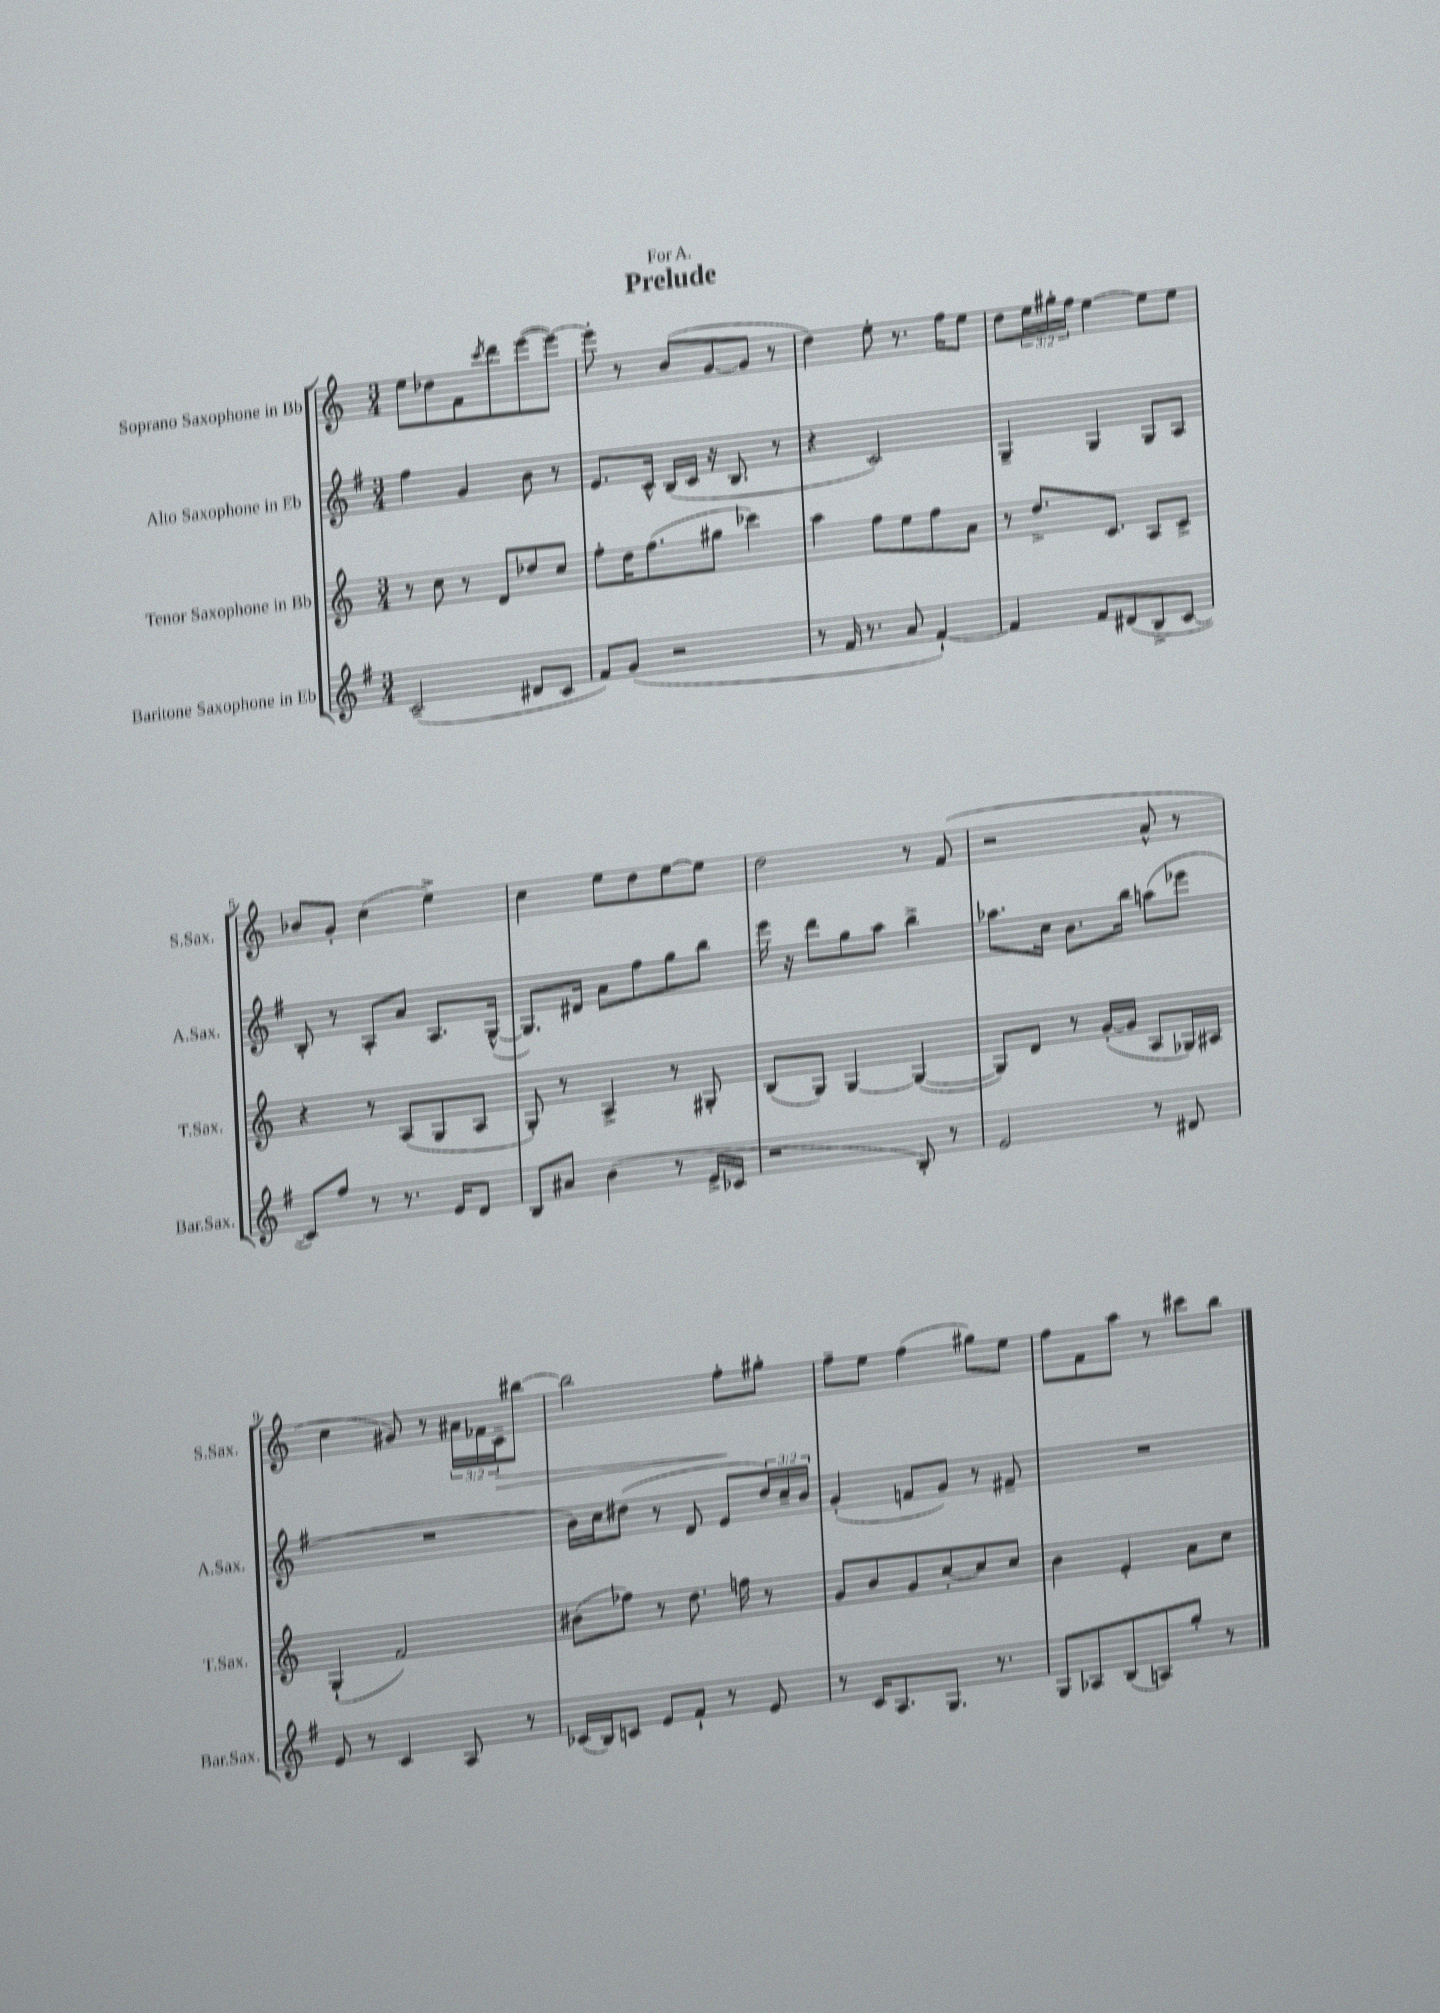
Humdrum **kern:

**kern	**kern	**kern	**kern
*staff4	*staff3	*staff2	*staff1
*clefG2	*clefG2	*clefG2	*clefG2
*k[f#]	*k[]	*k[f#]	*k[]
*M3/4	*M3/4	*M3/4	*M3/4
(2c~	8r	4ff#	8ee
.	8cc	.	8dd-
.	8r	4g	8f
.	.	.	8qccc
.	8d	.	8ddd
8d#	8dd-	8b	([8eee
8c	8cc	8r	8eee_)
=	=	=	=
8f#)	8ff'	8.e	8eee']
(8g	16dd	.	8r
.	(8.ff	16c^^	.
2r	.	(16B	(8b
.	.	16c	.
.	8gg#	16r	[8g
.	.	8.B	.
.	4ccc-)	.	8g]
.	.	8r	8r
=	=	=	=
8r	4aa	4r	4dd)
16f#	.	.	.
8.r	.	.	.
.	8ff	2c)	8ee'
8a	8ee	.	8.r
[4f#`)	8ff	.	.
.	.	.	16ff
.	8a	.	8ee
=	=	=	=
4f#]	8r	4G~	8dd
.	8.dd^	.	24ee
.	.	.	24gg#'
.	.	.	24ff
8f#	.	4G	[4ee
.	8.c	.	.
(8d#	.	.	.
8B^	8A	8G	8ee]
[8c	8c^	8A	8ee
=	=	=	=
8c])	4r	8B'	8b-
8ff#	.	8r	8g'
8r	8r	8A'	(4cc
8.r	(8A	8a	.
.	8G	8.A	4ee^)
16e	.	.	.
8d	8A	.	.
.	.	([16G^^	.
=	=	=	=
8B	8G')	8.G])	4cc
8a#	8r	.	.
.	.	16d#	.
(4b	4A^	8a	8ee
.	.	8ff#	8dd
8r	8r	8gg	[8ee
16e^	8G#'	8bb	8ee]
16c-	.	.	.
=	=	=	=
2r	(8B	16eee	2dd
.	.	16r	.
.	8G)	8ddd	.
.	[4G	8gg	.
.	.	8aa	.
8B')	(4G_	4bb^	8r
8r	.	.	(8f
=	=	=	=
2e	8G])	8.aa-	2r
.	8d	.	.
.	.	16cc	.
.	8r	8.b	.
.	([16g'	.	.
.	16g]	16bb	.
8r	8A	(8aa	8a^^
8d#	16G-)	8eee-	8r
.	16A#	.	.
=	=	=	=
8e	(4G`	2.r	4cc
8r	.	.	.
4c	2f)	.	8g#)
.	.	.	8r
8A	.	.	24a#
.	.	.	24f-
.	.	.	24c~
8r	.	.	[8bb#
=	=	=	=
(16c-	(8b#	16b)	2bb#]
16B)	.	16cc	.
8c	8ff-)	(8dd#	.
8e	8r	8r	.
8f#`	8.dd	8d	.
8r	.	8e	8ff'
.	16ff	.	.
8e	8r	24dd#)	8gg#'
.	.	24cc~	.
.	.	24b	.
=	=	=	=
8r	8g	(4g'	8ff~
16c	8b	.	8ee
8.A	.	.	.
.	8g	8f	(4ff
8.G	[8cc'	8g)	.
.	8cc]	8r	8gg#)
8.r	.	.	.
.	8cc	8f#~	8ee
=	=	=	=
8G	4b	2.r	8ff
8A-	.	.	8f
(8B	4e'	.	8aa
8A)	.	.	8r
8gg'	8a	.	8ccc#
8r	8cc	.	8bb
==	==	==	==
*-	*-	*-	*-
